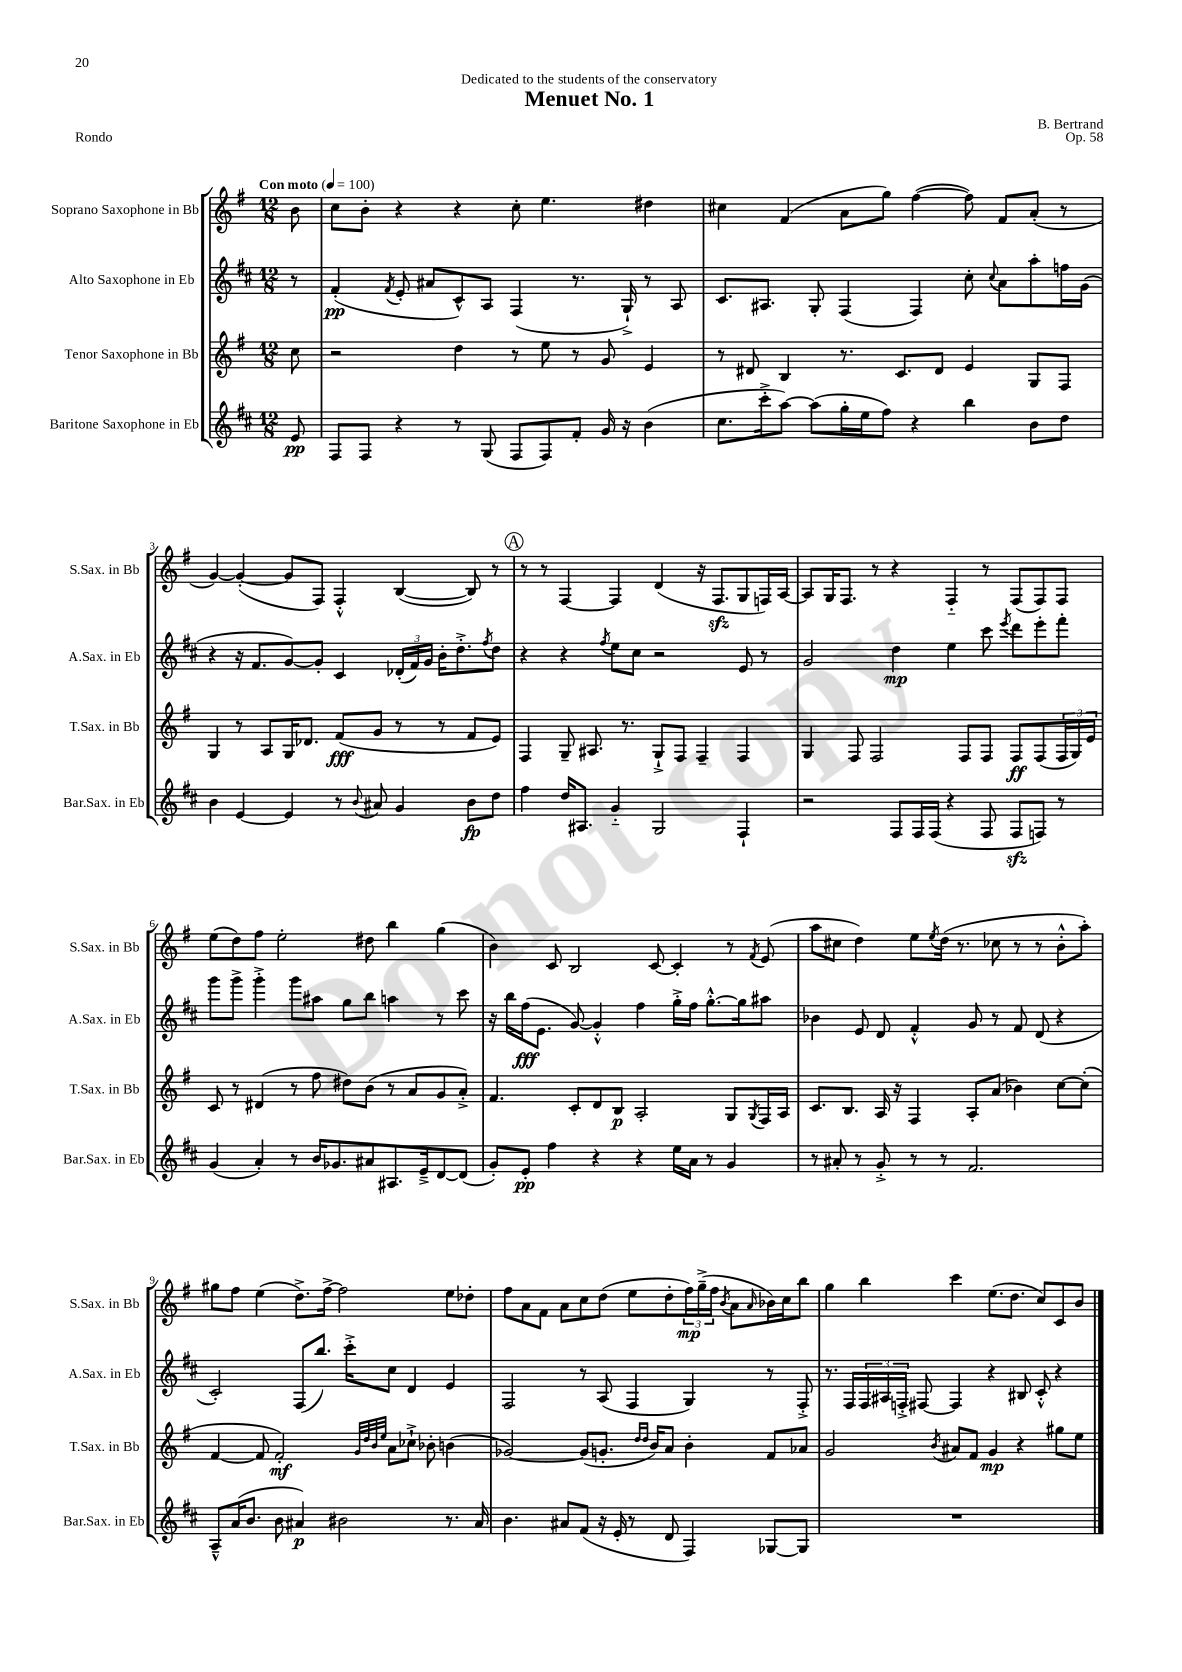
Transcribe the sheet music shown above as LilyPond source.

\header { title = "Menuet No. 1" composer = "B. Bertrand" dedication = "Dedicated to the students of the conservatory" opus = "Op. 58" piece = "Rondo" }
<<
\new StaffGroup <<
\new Staff = "s0" \with { instrumentName = "Soprano Saxophone in Bb" shortInstrumentName = "S.Sax. in Bb" } {
    \clef treble \key g \major \numericTimeSignature \time 12/8 \partial 8 \tempo "Con moto" 4 = 100
    b'8 |
    c''8 b'8-. r4 r4 c''8-. e''4. dis''4 |
    cis''4 fis'4( a'8 g''8) fis''4~( fis''8) fis'8 a'8-.( r8 |
    g'4~) g'4~-.( g'8 fis8) fis4-.-^ b4~( b8) r8 |
    \mark \markup { \circle "A" } r8 r8 fis4~ fis4 d'4( r16 fis8.\sfz g8 f16) a16~ |
    a8 g16 fis8. r8 r4 fis4-_ r8 fis8( fis8) fis8 |
    e''8( d''8) fis''8 e''2-. dis''8 b''4 g''4( |
    b'4) c'8 b2 c'8~ c'4-. r8 \acciaccatura { fis'8 } e'8( |
    a''8 cis''8 d''4) e''8 \acciaccatura { e''8 } d''16( r8. ces''8 r8 r8 b'8-.-^ a''8-.) |
    gis''8 fis''8 e''4( d''8.->) fis''16~-> fis''2 e''8 des''8-. |
    fis''8 a'8 fis'8 a'8 c''8 d''8( e''8 d''8-. \tuplet 3/2 { fis''16\mp) g''16--->( fis''16 } \acciaccatura { b'8 } a'8 \grace { a'16 } bes'16) c''16 b''8 |
    g''4 b''4 c'''4 e''8.( d''8. c''8) c'8 b'8 \bar "|." |
}
\new Staff = "s1" \with { instrumentName = "Alto Saxophone in Eb" shortInstrumentName = "A.Sax. in Eb" } {
    \clef treble \key d \major \numericTimeSignature \time 12/8 \partial 8
    r8 |
    fis'4-.\pp( \acciaccatura { fis'8 } e'8-. ais'8 cis'8-^) a8 fis4( r8. g16-!->) r8 a8 |
    cis'8. ais8. g8-. fis4( fis4) cis''8-. \appoggiatura { cis''8 } a'8 a''8-. f''16 g'16( |
    r4 r16 fis'8. g'8~) g'8-. cis'4 \tuplet 3/2 { des'16-.( fis'16) g'16 } b'16-. d''8.-.-> \acciaccatura { fis''8 } d''8 |
    \mark \markup { \circle "A" } r4 r4 \acciaccatura { fis''8 } e''8 cis''8 r2 e'8 r8 |
    g'2 d''4\mp e''4 cis'''8 \acciaccatura { e'''8 } d'''8 e'''8-. fis'''8-. |
    g'''8 g'''8-> g'''4-.-> g'''8 ais''8 g''8 b''8 a''4 r8 cis'''8 |
    r16 b''16 fis''16\fff( e'8. g'8~) g'4-.-^ fis''4 g''16-.-> fis''16 g''8.~-.-^ g''16 ais''8 |
    bes'4 e'8 d'8 fis'4-.-^ g'8 r8 fis'8 d'8( r4 |
    cis'2-.) fis8( b''8.) cis'''16-.-> cis''8 d'4 e'4 |
    fis2 r8 a8( fis4 g4) r8 fis8-.-> |
    r8. fis16 \tuplet 3/2 { fis16 ais16 f16-.-> } fis8~ fis4 r4 bis8 cis'8-.-^ r4 \bar "|." |
}
\new Staff = "s2" \with { instrumentName = "Tenor Saxophone in Bb" shortInstrumentName = "T.Sax. in Bb" } {
    \clef treble \key g \major \numericTimeSignature \time 12/8 \partial 8
    c''8 |
    r2 d''4 r8 e''8 r8 g'8 e'4 |
    r8 dis'8 b4 r8. c'8. dis'8 e'4 g8 fis8 |
    g4 r8 a8 g16 des'8. fis'8\fff( g'8 r8 r8 fis'8 e'8) |
    \mark \markup { \circle "A" } fis4 g8-- ais8. r8. g8-!-> fis8 fis4-- fis4 |
    g4 fis8 fis2 fis8 fis8 fis8\ff fis8( \tuplet 3/2 { fis16 g16) e'16 } |
    c'8 r8 dis'4( r8 fis''8 dis''8) b'8( r8 a'8 g'8 a'8-.->) |
    fis'4. c'8-. d'8 b8\p a2-. g8 \acciaccatura { g8 } fis16 a16 |
    c'8. b8. a16 r16 fis4 a8-. a'8( bes'4) c''8~ c''8-.( |
    fis'4~ fis'8 fis'2-.\mf) \grace { g'32 d''32 b'32 e''32 } a'8 ces''8-!-> bes'8-. b'4( |
    ges'2~) ges'8( g'8.-. \grace { d''16 d''16 } b'16) a'8 b'4-. fis'8 aes'8 |
    g'2 \acciaccatura { b'8 } ais'8 fis'8 g'4\mp r4 gis''8 e''8 \bar "|." |
}
\new Staff = "s3" \with { instrumentName = "Baritone Saxophone in Eb" shortInstrumentName = "Bar.Sax. in Eb" } {
    \clef treble \key d \major \numericTimeSignature \time 12/8 \partial 8
    e'8\pp |
    fis8 fis8 r4 r8 g8( fis8 fis8) fis'8-. g'16 r16 b'4( |
    cis''8. cis'''16-.-> a''8~) a''8( g''16-. e''16 fis''8) r4 b''4 b'8 d''8 |
    b'4 e'4~ e'4 r8 \appoggiatura { b'8 } ais'8 g'4 b'8\fp d''8 |
    \mark \markup { \circle "A" } fis''4 d''16 ais8. g'4-_ g2 fis4-! |
    r2 fis8 fis16 fis16( r4 fis8 fis8\sfz f8) r8 |
    g'4( a'4-.) r8 b'16 ges'8. ais'8 ais8. e'16---> d'8~ d'8( |
    g'8-.) e'8-.\pp fis''4 r4 r4 e''16 a'16 r8 g'4 |
    r8 ais'8-. r8 g'8-.-> r8 r8 fis'2. |
    a8---^ a'16( b'8. b'8 ais'4\p) bis'2 r8. ais'16 |
    b'4. ais'8 fis'8( r16 e'16-. r8 d'8 fis4) ges8~ ges8 |
    R1. \bar "|." |
}
>>
>>
